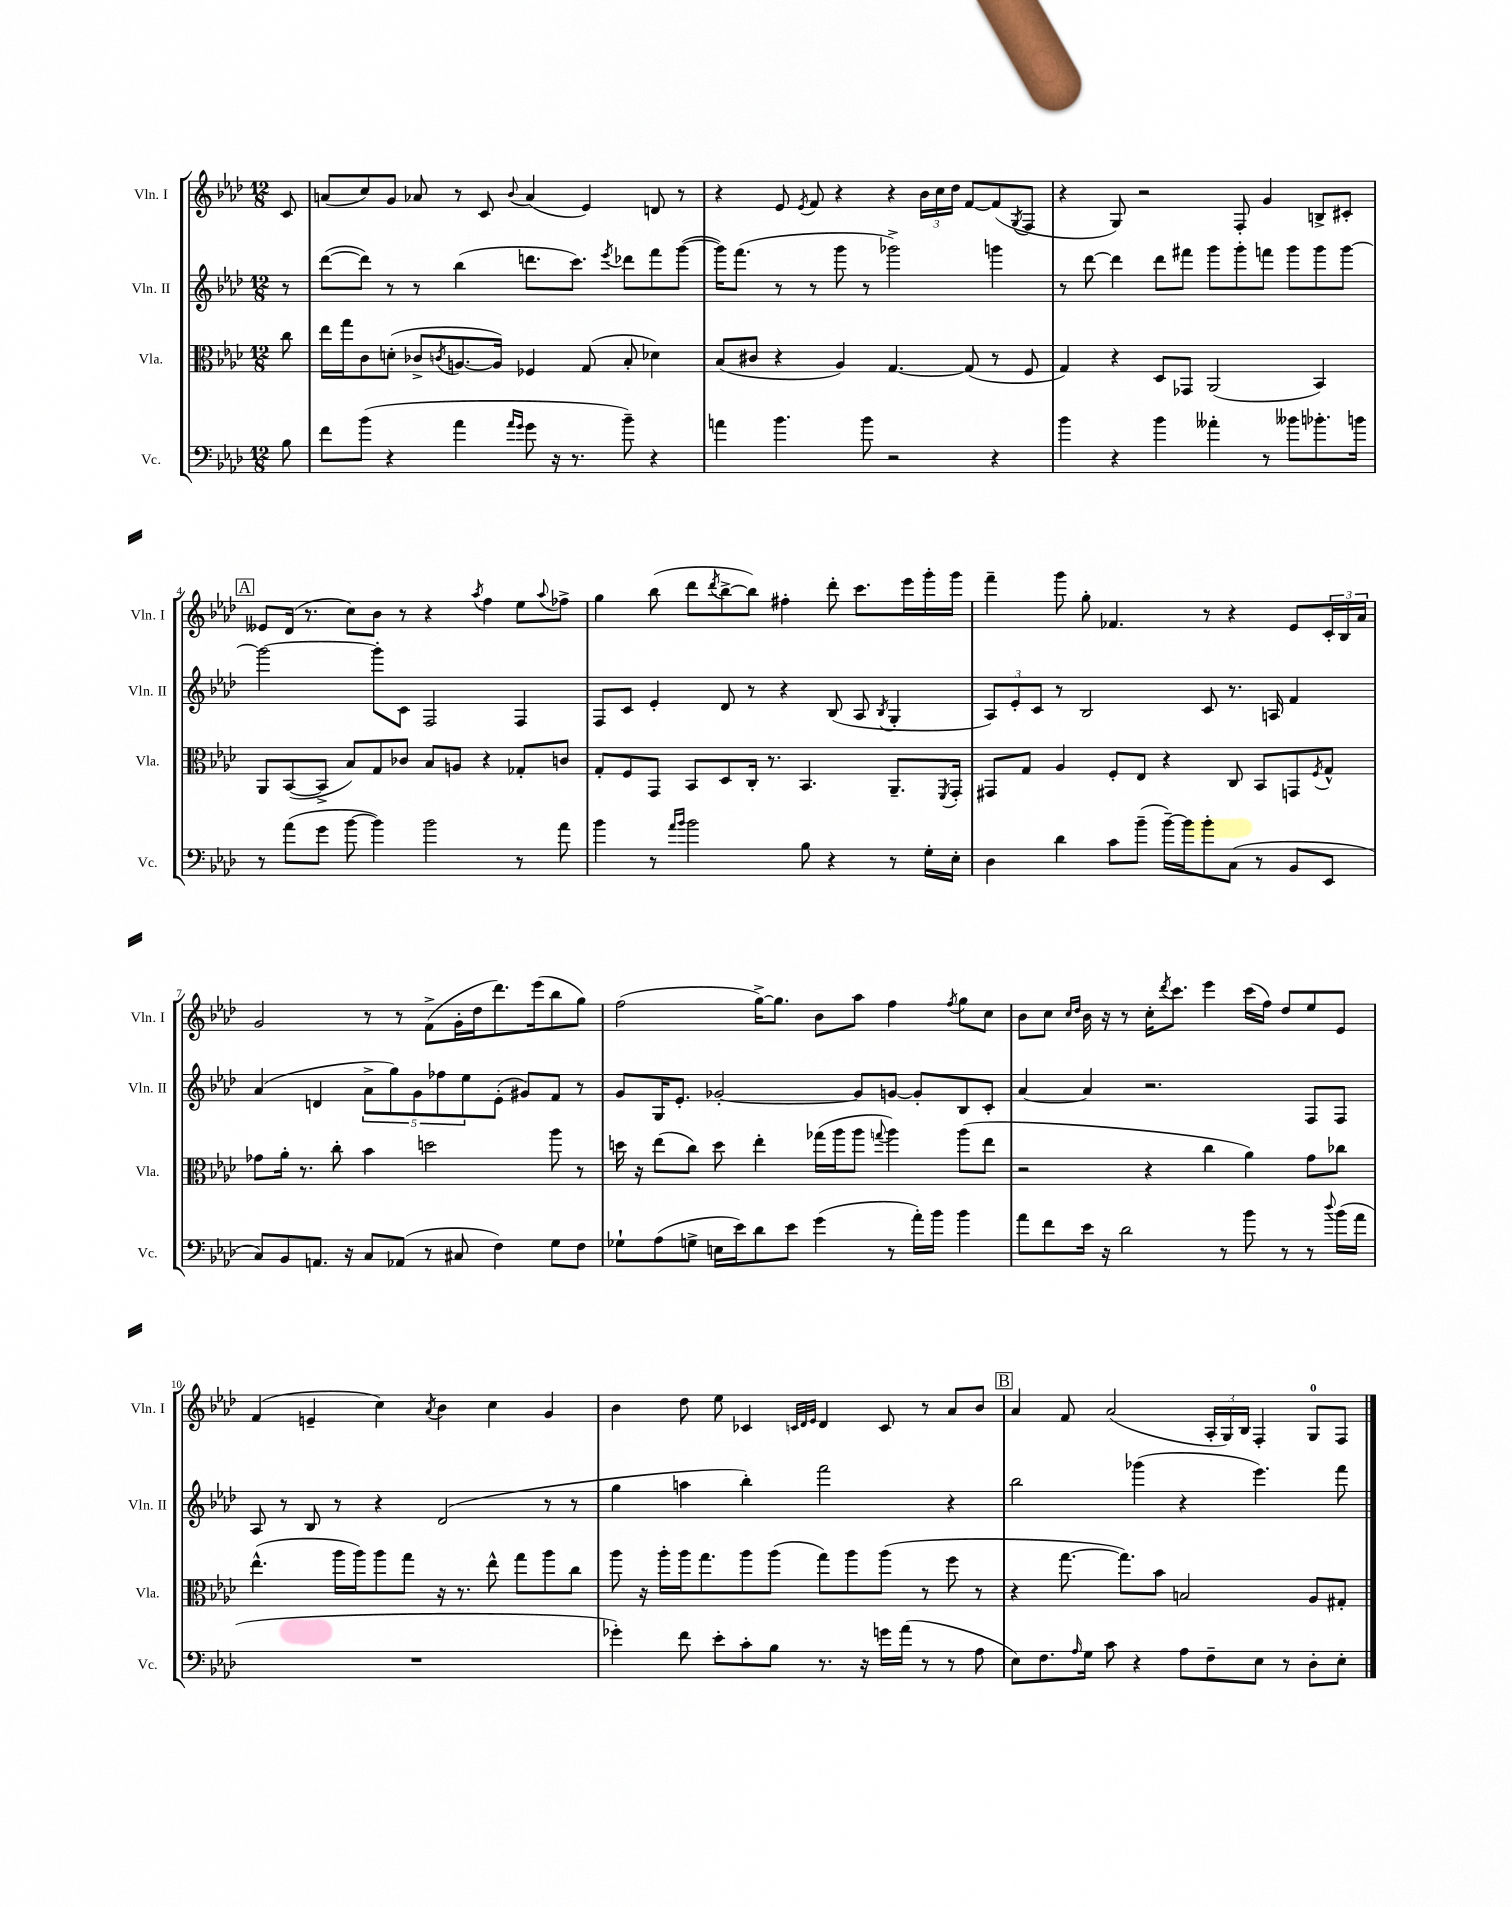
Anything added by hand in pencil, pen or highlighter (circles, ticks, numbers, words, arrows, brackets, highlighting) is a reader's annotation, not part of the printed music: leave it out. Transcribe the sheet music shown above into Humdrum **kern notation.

**kern	**kern	**kern	**kern
*part4	*part3	*part2	*part1
*staff4	*staff3	*staff2	*staff1
*I"Vc.	*I"Vla.	*I"Vln. II	*I"Vln. I
*I'Vc.	*I'Vla.	*I'Vln. II	*I'Vln. I
*clefF4	*clefC3	*clefG2	*clefG2
*k[b-e-a-d-]	*k[b-e-a-d-]	*k[b-e-a-d-]	*k[b-e-a-d-]
*M12/8	*M12/8	*M12/8	*M12/8
=	=	=	=
8B-\	8cc\	8r	8c/
=1	=1	=1	=1
8f\L	16ee-\LL	([8ddd-\L	(8an/L
.	16gg\J	.	.
(8b-\J	8c\	8ddd-\J])	8cc/)
4r	(8dn'\J	8r	8g/J
.	8c-X^/L	8r	8a-X/
.	8qcn/	.	.
4a-\	[8.An/	(4bb-\	8r
.	.	.	8c/
.	16A/Jk])	.	.
16qqa-/LL	.	.	.
16qqg/JJ	.	.	8qqb-/
8g\	4F-X/	8.dddn\L	(4a-/
16r	.	.	.
8.r	.	8.ccc\J)	.
.	(8G/	.	4e-/)
.	.	8qeee-/	.
8b-~\)	8B-'/	8ddd-X\L	.
4r	4d-X\)	8fff\	8dn/
.	.	([8ggg\J	8r
=2	=2	=2	=2
4an\	(8B-/L	16ggg\KL])	4r
.	.	(8.fff\J	.
.	8c#X/J	.	.
4.b-\	4r	8r	8e-/
.	.	.	8qe-/
.	.	8r	8f/
.	4A-/)	8ggg\	4r
8b-\	.	8r	.
2r	[4.G/	2ggg-X^\)	4r
.	.	.	24b-\LL
.	.	.	24cc\
.	.	.	24dd-\JJ
.	(8G/]	.	[8f/L
4r	8r	4gggn\	(8f/]
.	.	.	8qG/
.	8F/	.	8F/J
=3	=3	=3	=3
4b-\	4G/)	8r	4r
.	.	[8ddd-\	.
4r	4r	4ddd-\]	8G/)
.	.	.	2r
4b-\	8D-/L	8ddd-\L	.
.	8GG-X/J	8fff#X\J	.
4a--X'\	(2AA-/	8ggg\L	.
.	.	8ggg'\	8F'/
8r	.	8fffn\J	4g/
8b--X\L	.	8ggg\L	.
8.b-X'\	4BB-/)	8ggg\	8Bn^/L
.	.	[8ggg\J	8c#X'/J
16bn\Jk	.	.	.
!!LO:LB:g=z
!!LO:REH:place=s1:t=A
=4	=4	=4	=4
8r	8AA-/L	2ggg\_	8e--X/L
(8a-\L	([8BB-/	.	(16d-/Jk
.	.	.	8.r
8g\J	8BB-^/J]	.	.
[8b-\	8B-/L)	.	8cc\L)
4b-\])	8G/	8ggg'\L]	8b-\J
.	8c-X/J	8c\J	8r
2b-\	8B-/L	2F/	4r
.	8An/J	.	.
.	.	.	8qaa-/
.	4r	.	4ff\
8r	8G-X'/L	4F/	8ee-\L
.	.	.	8qqaa-/
8a-\	8cn/J	.	8ff-X^\J
=5	=5	=5	=5
4b-\	8G'/L	8F/L	4gg\
.	8F/	8c/J	.
8r	8GG/J	4e-'/	(8bb-\
16qqa-/LL	.	.	.
16qqb-/JJ	.	.	.
2b-\	8BB-/L	.	8ddd-\L
.	.	.	8qddd-/
.	8D-/	8d-/	[8bb-^\
.	16C'/Jk	8r	8bb-\J])
.	8.r	.	.
.	.	4r	4ff#X'\
8B-\	4.BB-/	.	.
4r	.	(8B-/	8ddd-'\
.	.	8A-/	8.ccc\L
.	.	8qB-/	.
8r	8.AA-~/L	4G'/	.
.	.	.	16eee-\L
16G'\LL	.	.	16ggg'\
.	8qFF/	.	.
16E-'\JJ	16GG'/Jk	.	16ggg\JJ
=6	=6	=6	=6
4D-\	8GG#X/L	12A-/L)	4fff~\
.	.	12e-'/	.
.	8G/J	.	.
.	.	12c/J	.
4d-\	4A-/	8r	8ggg\
.	.	2B-/	8gg'\
8c\L	8F'/L	.	4.f-X/
(8b-~\J	8E-/J	.	.
[16b-~\LL)	4r	.	.
16b-\J]	.	.	.
8b-'\	.	8c/	8r
(8C\J	8C/	8.r	4r
8r	8BB-/L	.	.
.	.	16An/	.
8BB-/L	8GGn/	4f/	8e-/L
.	8qF/	.	.
8EE-/J	8G^^/J	.	24c'/L
.	.	.	24B-/
.	.	.	24a-/JJ
!!LO:LB:g=z
=7	=7	=7	=7
8C/L)	8g-X\L	(4a-/	2g/
8BB-/	16a-'\Jk	.	.
.	8.r	.	.
8.AAn/J	.	4dn/	.
.	8cc'\	.	.
16r	.	.	.
8C/L	4b-\	10a-^\L	8r
.	.	10gg\)	.
(8AA-X/J	.	.	8r
.	.	10g\	.
8r	2ddn\	.	(8f^\L
.	.	10ff-X\	.
8C#X/	.	.	16g'\L
.	.	10ee-\	.
.	.	.	16dd-\J
4F\)	.	(8e-'\J	8.ddd-\)
.	.	8g#X/L)	.
.	.	.	(16eee-\k
8G\L	8aa-\	8f/J	8bb-\
8F\J	8r	8r	8gg\J)
=8	=8	=8	=8
8G-X`\L	16ddn\	8g/L	(2ff\
.	16r	.	.
(8A-\	(8ee-\L	16G/K	.
.	.	8.e-'/J	.
8Gn^\J	8cc\J)	.	.
16En\LL	8dd\	[2g-X'/	.
16e-\J)	.	.	.
8d-\	4ee-'\	.	[16gg^\KL)
.	.	.	8.gg\J]
8e-\J	.	.	.
(4g\	(16gg-X\LL	.	8b-\L
.	16aa-\J	.	.
.	8aa-\J	8g-/L]	8aa-\J
.	8qqggn/	.	.
8r	4aa-\)	[8gn/J	4ff\
16a-'\LL)	.	8g'/L]	.
16b-\JJ	.	.	.
.	.	.	8qff/
4b-\	(8aa-\L	8B-/	8gg\L
.	8ee-\J	8c'/J	8cc\J
=9	=9	=9	=9
8a-\L	2r	[4a-/	8b-\L
8f\	.	.	8cc\J
.	.	.	16qqcc/LL
.	.	.	16qqdd-/JJ
16e-\Jk	.	4a-/]	16b-\
16r	.	.	16r
2d-\	.	.	8r
.	4r	2.r	16cc'\KL
.	.	.	8qddd-/
.	.	.	8.ccc\J
.	4cc\	.	4eee-\
8r	.	.	.
8b-\	4a-\)	.	(16ccc\LL
.	.	.	16ff\JJ)
8r	.	.	8dd-/L
8r	8g\L	8F/L	8ee-/
8qqdd-/	.	.	.
(16b-\LL	8cc-X\J	8F/J	8e-/J
16a-\JJ	.	.	.
!!LO:LB:g=z
=10	=10	=10	=10
1.r	(4.ee-^^\	8A-/	(4f/
.	.	8r	.
.	.	8B-/	4en~/
.	16aa-\LL	8r	.
.	16aa-\J)	.	.
.	8aa-\	4r	4cc\)
.	8gg\J	.	.
.	.	.	8qa-/
.	16r	(2d-/	4b-\
.	8.r	.	.
.	8ee-^^\	.	4cc\
.	8gg\L	.	.
.	8aa-\	8r	4g/
.	8cc\J	8r	.
=11	=11	=11	=11
4g-X'\)	8aa-\	4gg\	4b-\
.	16r	.	.
.	16aa-'\LL	.	.
8f\	16aa-\J	4aan\	8dd-\
.	8.gg\	.	.
8e-'\L	.	.	8ee-\
8c'\	8aa-\	4bb-'\)	4c-X/
8B-\J	(8aa-\J	.	.
.	.	.	32qqcn/LLL
.	.	.	32qqd-/
.	.	.	32qqe-/JJJ
8.r	8gg\L)	2fff\	4d-/
.	8aa-\	.	.
16r	.	.	.
16gn\LL	(8aa-\J	.	8c/
(16a-\JJ	.	.	.
8r	8r	.	8r
8r	8ff\	4r	8a-/L
8A-\	8r	.	8b-/J
!!LO:REH:place=s1:t=B
=12	=12	=12	=12
8E-\L)	4r	2bb-\	4a-/
8.F\	.	.	.
.	[8.gg\	.	8f/
16qqA-/	.	.	.
16G\Jk	.	.	.
8c\	.	.	(2a-/
.	8.gg\L])	.	.
4r	.	(4ggg-X\	.
.	8b-\J	.	.
8A-\L	2Bn/	4r	.
8F~\	.	.	24A-'/LL
.	.	.	24G/)
.	.	.	24B-/JJ
8E-\J	.	4.eee-\)	4F'/
8r	.	.	.
8D-'\L	8A-/L	.	8G/L
8E-'\J	8G#X'/J	8fff\	8F/J
==	==	==	==
*-	*-	*-	*-
